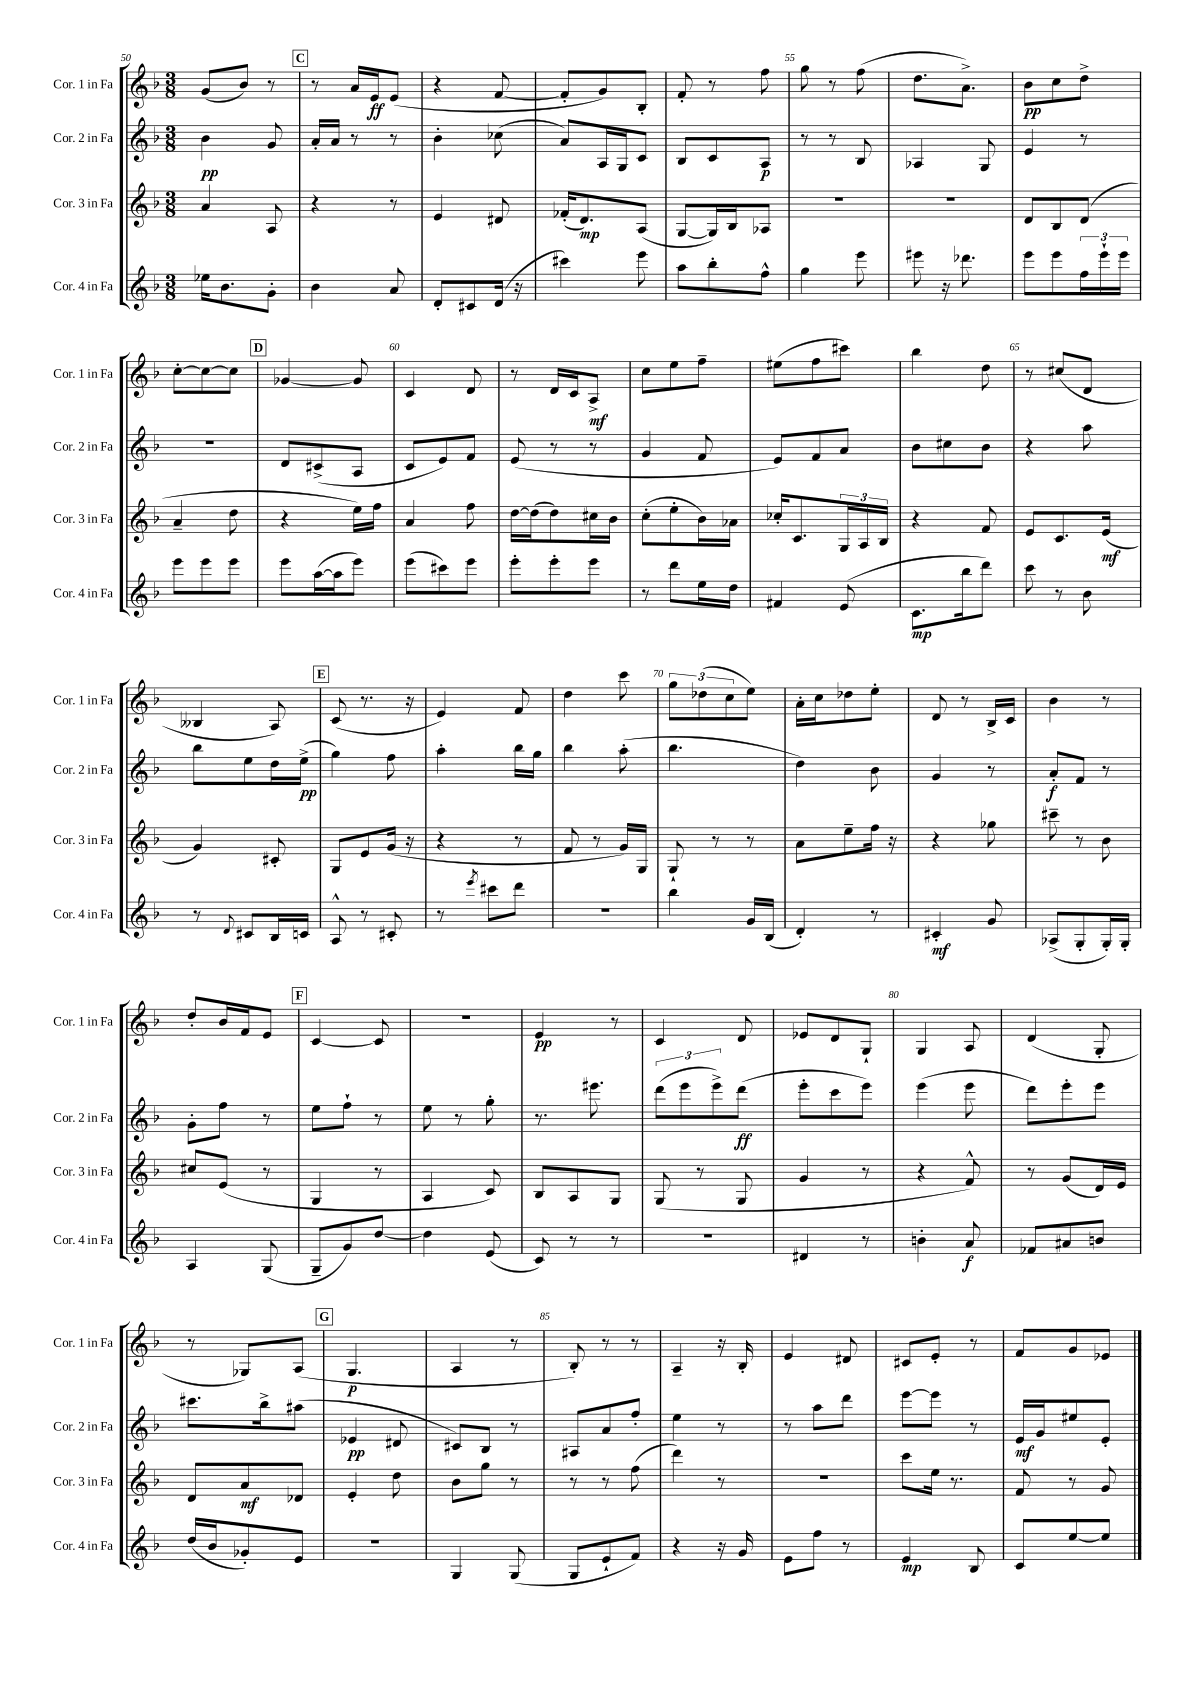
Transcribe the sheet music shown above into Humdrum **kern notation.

**kern	**dynam	**kern	**dynam	**kern	**dynam	**kern	**dynam
*part4	*part4	*part3	*part3	*part2	*part2	*part1	*part1
*staff4	*staff4	*staff3	*staff3	*staff2	*staff2	*staff1	*staff1
*I"Cor. 4 in Fa	*	*I"Cor. 3 in Fa	*	*I"Cor. 2 in Fa	*	*I"Cor. 1 in Fa	*
*I'Cor. 4 in Fa	*	*I'Cor. 3 in Fa	*	*I'Cor. 2 in Fa	*	*I'Cor. 1 in Fa	*
*clefG2	*	*clefG2	*	*clefG2	*	*clefG2	*
*k[b-]	*	*k[b-]	*	*k[b-]	*	*k[b-]	*
*M3/8	*	*M3/8	*	*M3/8	*	*M3/8	*
=50	=50	=50	=50	=50	=50	=50	=50
16ee-X\KL	.	4a/	.	4b-\	pp	(8g/L	.
8.b-\	.	.	.	.	.	.	.
.	.	.	.	.	.	8b-/J)	.
8g'\J	.	8A/	.	8g/	.	8r	.
!!LO:REH:place=s1:t=C
=51	=51	=51	=51	=51	=51	=51	=51
4b-\	.	4r	.	16a'/LL	.	8r	.
.	.	.	.	16a/JJ	.	.	.
.	.	.	.	8r	.	16a/LL	.
.	.	.	.	.	.	16e/J	ff
8a/	.	8r	.	8r	.	(8e/J	.
=52	=52	=52	=52	=52	=52	=52	=52
8d'/L	.	4e/	.	4b-'\	.	4r	.
8c#X/	.	.	.	.	.	.	.
(16d/Jk	.	8d#X/	.	(8cc-X\	.	[8f/	.
16r	.	.	.	.	.	.	.
=53	=53	=53	=53	=53	=53	=53	=53
4ccc#X\)	.	(16f-X'/KL	.	8a/L)	.	8f'/L]	.
.	.	8.d/)	mp	.	.	.	.
.	.	.	.	16A/L	.	8g/)	.
.	.	.	.	16G/J	.	.	.
8eee\	.	(8A/J	.	8c/J	.	8B-'/J	.
=54	=54	=54	=54	=54	=54	=54	=54
8aa\L	.	[8G/L	.	8B-/L	.	8f'/	.
8bb-'\	.	16G/L])	.	8c/	.	8r	.
.	.	16B-/J	.	.	.	.	.
8ff^^\J	.	8A-X/J	.	8A/J	p	8ff\	.
=55	=55	=55	=55	=55	=55	=55	=55
4gg\	.	4.r	.	8r	.	8gg\	.
.	.	.	.	8r	.	8r	.
8eee\	.	.	.	8B-/	.	(8ff\	.
=56	=56	=56	=56	=56	=56	=56	=56
8eee#X\	.	4.r	.	4A-X/	.	8.dd\L	.
16r	.	.	.	.	.	.	.
8.ddd-X\	.	.	.	.	.	8.a^\J)	.
.	.	.	.	8G/	.	.	.
=57	=57	=57	=57	=57	=57	=57	=57
8eee\L	.	8d/L	.	4e/	.	8b-\L	pp
8eee\	.	8B-/	.	.	.	8cc\	.
24ff\L	.	(8d/J	.	8r	.	8dd^\J	.
24eee`\	.	.	.	.	.	.	.
24eee\JJ	.	.	.	.	.	.	.
!!LO:LB:g=z
=58	=58	=58	=58	=58	=58	=58	=58
8eee\L	.	4a~/	.	4.r	.	[8cc'\L	.
8eee\	.	.	.	.	.	8cc\_	.
8eee\J	.	8dd\	.	.	.	8cc\J]	.
!!LO:REH:place=s1:t=D
=59	=59	=59	=59	=59	=59	=59	=59
8eee\L	.	4r	.	8d/L	.	[4g-X/	.
([16aa\L	.	.	.	(8c#X^/	.	.	.
16aa\J]	.	.	.	.	.	.	.
8eee\J)	.	16ee\LL)	.	8A/J	.	8g-/]	.
.	.	16ff\JJ	.	.	.	.	.
=60	=60	=60	=60	=60	=60	=60	=60
(8eee\L	.	4a/	.	8c/L	.	4c/	.
8ccc#X\)	.	.	.	8e/)	.	.	.
8eee\J	.	8ff\	.	8f/J	.	8d/	.
=61	=61	=61	=61	=61	=61	=61	=61
8eee'\L	.	[16dd\LL	.	(8e/	.	8r	.
.	.	(16dd\J]	.	.	.	.	.
8eee'\	.	8dd\)	.	8r	.	16d/LL	.
.	.	.	.	.	.	16c/J	.
8eee\J	.	16cc#X\L	.	8r	.	8A^/J	mf
.	.	16b-\JJ	.	.	.	.	.
=62	=62	=62	=62	=62	=62	=62	=62
8r	.	(8cc'\L	.	4g/	.	8cc\L	.
8ddd\L	.	8ee'\	.	.	.	8ee\	.
16ee\L	.	16b-\L)	.	8f/	.	8ff~\J	.
16dd\JJ	.	16a-X\JJ	.	.	.	.	.
=63	=63	=63	=63	=63	=63	=63	=63
4f#X/	.	16cc-X'/KL	.	8e/L)	.	(8ee#X\L	.
.	.	8.c/	.	.	.	.	.
.	.	.	.	8f/	.	8ff\	.
(8e/	.	24G/L	.	8a/J	.	8ccc#X\J)	.
.	.	24A/	.	.	.	.	.
.	.	24B-/JJ	.	.	.	.	.
=64	=64	=64	=64	=64	=64	=64	=64
8.c\L	mp	4r	.	8b-\L	.	4bb-\	.
.	.	.	.	8cc#X\	.	.	.
16bb-\k	.	.	.	.	.	.	.
8ddd\J)	.	8f/	.	8b-\J	.	8dd\	.
=65	=65	=65	=65	=65	=65	=65	=65
8ccc\	.	8e/L	.	4r	.	8r	.
8r	.	8.c/	.	.	.	(8cc#X/L	.
8b-\	.	.	.	8aa\	.	8d/J	.
.	.	(16e/Jk	mf	.	.	.	.
!!LO:LB:g=z
=66	=66	=66	=66	=66	=66	=66	=66
8r	.	4g/)	.	8bb-\L	.	4B--X/	.
8qqd/	.	.	.	.	.	.	.
8c#X/L	.	.	.	8ee\	.	.	.
16B-/L	.	8c#X'/	.	16dd\L	.	8A/)	.
16cn/JJ	.	.	.	(16ee^\JJ	pp	.	.
!!LO:REH:place=s1:t=E
=67	=67	=67	=67	=67	=67	=67	=67
8A^^/	.	8G/L	.	4gg\)	.	(8c/	.
8r	.	8e/	.	.	.	8.r	.
8c#X'/	.	(16g/Jk	.	8ff\	.	.	.
.	.	16r	.	.	.	16r	.
=68	=68	=68	=68	=68	=68	=68	=68
8r	.	4r	.	4aa'\	.	4e/)	.
8qeee/	.	.	.	.	.	.	.
8ccc#X\L	.	.	.	.	.	.	.
8ddd\J	.	8r	.	16bb-\LL	.	8f/	.
.	.	.	.	16gg\JJ	.	.	.
=69	=69	=69	=69	=69	=69	=69	=69
4.r	.	8f/	.	4bb-\	.	4dd\	.
.	.	8r	.	.	.	.	.
.	.	16g/LL)	.	(8aa'\	.	8ccc\	.
.	.	16G/JJ	.	.	.	.	.
=70	=70	=70	=70	=70	=70	=70	=70
4bb-\	.	8G`/	.	4.bb-\	.	12gg\L	.
.	.	.	.	.	.	(12dd-X\	.
.	.	8r	.	.	.	.	.
.	.	.	.	.	.	12cc\	.
16g/LL	.	8r	.	.	.	8ee\J)	.
(16B-/JJ	.	.	.	.	.	.	.
=71	=71	=71	=71	=71	=71	=71	=71
4d'/)	.	8a\L	.	4dd\)	.	16a'\LL	.
.	.	.	.	.	.	16cc\J	.
.	.	8ee~\	.	.	.	8dd-X\	.
8r	.	16ff\Jk	.	8b-\	.	8ee'\J	.
.	.	16r	.	.	.	.	.
=72	=72	=72	=72	=72	=72	=72	=72
4c#X'/	mf	4r	.	4g/	.	8d/	.
.	.	.	.	.	.	8r	.
8g/	.	8gg-X\	.	8r	.	16B-^/LL	.
.	.	.	.	.	.	16c/JJ	.
=73	=73	=73	=73	=73	=73	=73	=73
(8A-X^/L	.	8ccc#X~\	.	8a'/L	f	4b-\	.
8G'/	.	8r	.	8f/J	.	.	.
16G'/L)	.	8b-\	.	8r	.	8r	.
16G'/JJ	.	.	.	.	.	.	.
!!LO:LB:g=z
=74	=74	=74	=74	=74	=74	=74	=74
4A/	.	8cc#X/L	.	8g'\L	.	8dd'/L	.
.	.	(8e/J	.	8ff\J	.	16b-/L	.
.	.	.	.	.	.	16f/J	.
(8G/	.	8r	.	8r	.	8e/J	.
!!LO:REH:place=s1:t=F
=75	=75	=75	=75	=75	=75	=75	=75
8G~/L	.	4G/	.	8ee\L	.	[4c/	.
8g/)	.	.	.	8ff`\J	.	.	.
[8dd/J	.	8r	.	8r	.	8c/]	.
=76	=76	=76	=76	=76	=76	=76	=76
4dd\]	.	4A/	.	8ee\	.	4.r	.
.	.	.	.	8r	.	.	.
(8e/	.	8c/)	.	8gg'\	.	.	.
=77	=77	=77	=77	=77	=77	=77	=77
8c/)	.	8B-/L	.	8.r	.	4e/	pp
8r	.	8A/	.	.	.	.	.
.	.	.	.	8.eee#X\	.	.	.
8r	.	8G/J	.	.	.	8r	.
=78	=78	=78	=78	=78	=78	=78	=78
4.r	.	(8G/	.	(12ddd\L	.	4c/	.
.	.	.	.	12eee\	.	.	.
.	.	8r	.	.	.	.	.
.	.	.	.	12eee^\)	.	.	.
.	.	8G/	.	(8ddd\J	ff	8d/	.
=79	=79	=79	=79	=79	=79	=79	=79
4d#X/	.	4g/	.	8eee'\L	.	8e-X/L	.
.	.	.	.	8ccc\	.	8d/	.
8r	.	8r	.	8eee\J)	.	8G`/J	.
=80	=80	=80	=80	=80	=80	=80	=80
4bn'\	.	4r	.	(4eee\	.	4G/	.
8a/	f	8f^^/)	.	8eee\	.	8A/	.
=81	=81	=81	=81	=81	=81	=81	=81
8f-X/L	.	8r	.	8ddd\L)	.	(4d/	.
8a#X/	.	(8g/L	.	8eee'\	.	.	.
8bn/J	.	16d/L)	.	8eee\J	.	8G'/	.
.	.	16e/JJ	.	.	.	.	.
!!LO:LB:g=z
=82	=82	=82	=82	=82	=82	=82	=82
(16dd/LL	.	8d/L	.	8.ccc#X\L	.	8r	.
16b-/J	.	.	.	.	.	.	.
8g-X'/)	.	8a/	mf	.	.	8G-X/L)	.
.	.	.	.	16bb-^\k	.	.	.
8e/J	.	8d-X/J	.	(8aa#X\J	.	(8A/J	.
!!LO:REH:place=s1:t=G
=83	=83	=83	=83	=83	=83	=83	=83
4.r	.	4e'/	.	4e-X/	pp	4.G/	p
.	.	8dd\	.	8d#X/	.	.	.
=84	=84	=84	=84	=84	=84	=84	=84
4G/	.	8b-\L	.	8c#X/L)	.	4A/	.
.	.	8gg\J	.	8B-/J	.	.	.
(8G/	.	8r	.	8r	.	8r	.
=85	=85	=85	=85	=85	=85	=85	=85
8G/L	.	8r	.	8A#X/L	.	8B-'/)	.
8e`/	.	8r	.	8a/	.	8r	.
8f/J)	.	(8ff\	.	8ff'/J	.	8r	.
=86	=86	=86	=86	=86	=86	=86	=86
4r	.	4ddd\)	.	4ee\	.	4A~/	.
16r	.	8r	.	8r	.	16r	.
16g/	.	.	.	.	.	16B-'/	.
=87	=87	=87	=87	=87	=87	=87	=87
8e\L	.	4.r	.	8r	.	4e/	.
8ff\J	.	.	.	8aa\L	.	.	.
8r	.	.	.	8ddd\J	.	8d#X/	.
=88	=88	=88	=88	=88	=88	=88	=88
4e/	mp	8ccc\L	.	[8eee\L	.	8c#X/L	.
.	.	16ee\Jk	.	8eee\J]	.	8e'/J	.
.	.	8.r	.	.	.	.	.
8B-/	.	.	.	8r	.	8r	.
=89	=89	=89	=89	=89	=89	=89	=89
8c/L	.	8f/	.	16e/LL	mf	8f/L	.
.	.	.	.	16g/J	.	.	.
[8ee/	.	8r	.	8ee#X/	.	8g/	.
8ee/J]	.	8g/	.	8e'/J	.	8e-X/J	.
==	==	==	==	==	==	==	==
*-	*-	*-	*-	*-	*-	*-	*-
